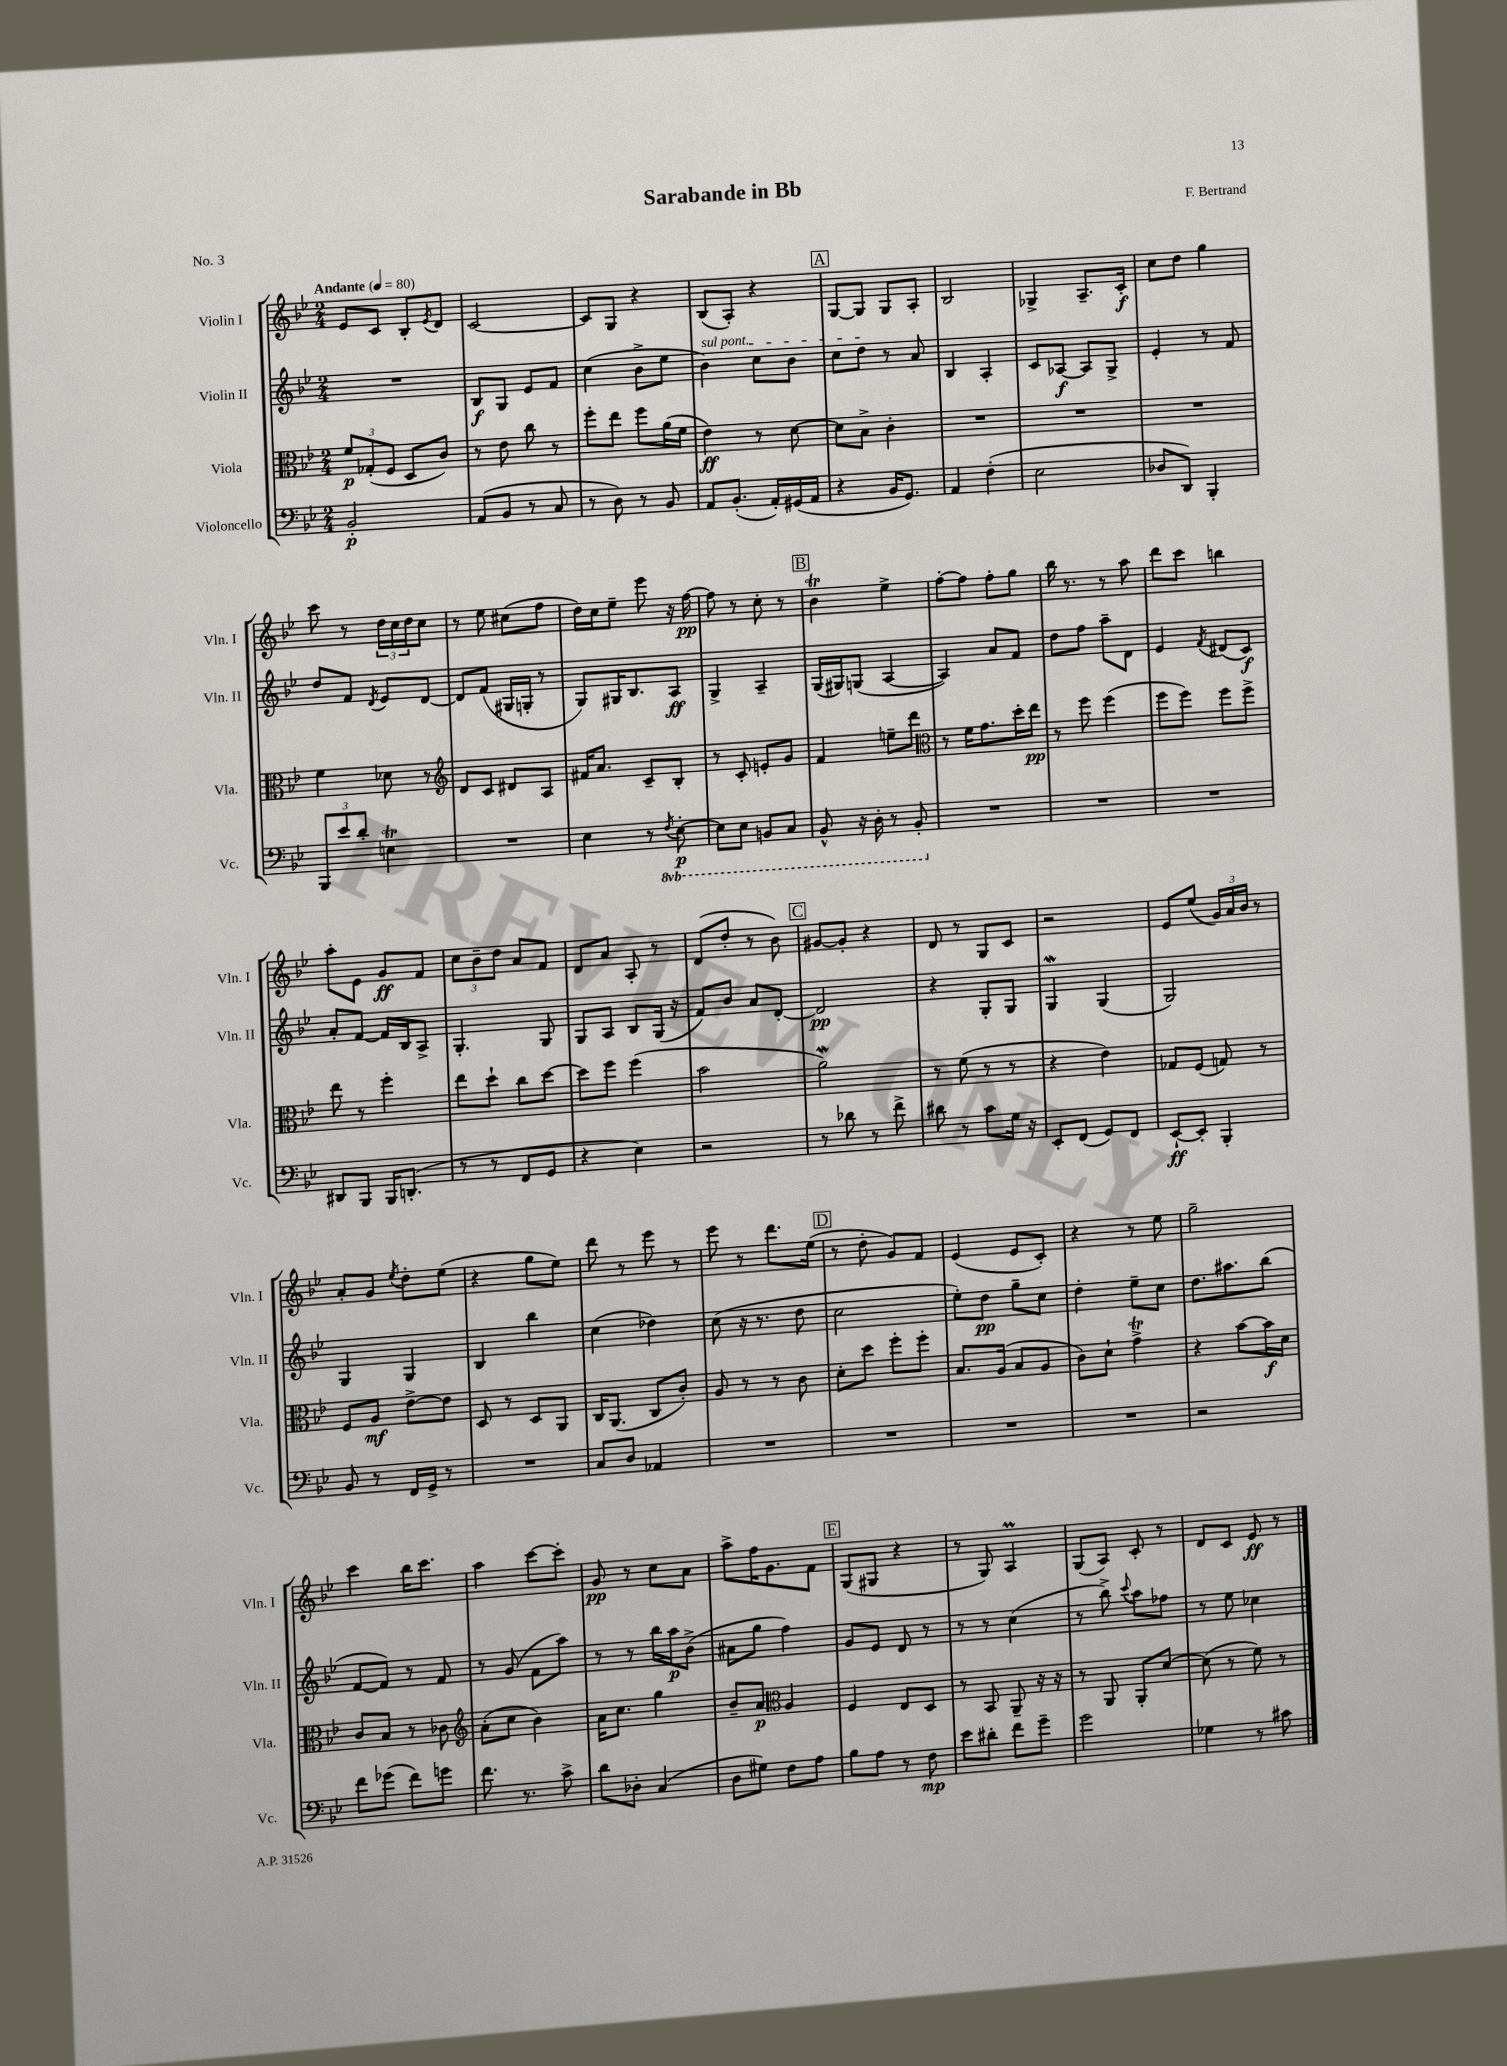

**kern	**kern	**kern	**kern
*staff4	*staff3	*staff2	*staff1
*clefF4	*clefC3	*clefG2	*clefG2
*k[b-e-]	*k[b-e-]	*k[b-e-]	*k[b-e-]
*M2/4	*M2/4	*M2/4	*M2/4
*MM80	*MM80	*MM80	*MM80
2BB-'	12f	2r	8e-
.	(12G-'	.	.
.	.	.	8c
.	12F	.	.
.	8D	.	8B-'
.	.	.	8qe-
.	8c)	.	8d
=	=	=	=
(8AA	8r	8B-	[2c
8BB-	8e-	8G	.
8r	8cc	8e-	.
8C	8r	8f	.
=	=	=	=
8r	8ff'	(4cc	8c]
8D)	8ee-	.	8G
8r	8ff	8b-^	4r
8BB-	(16a	8ee-	.
.	16f	.	.
=	=	=	=
8AA	4e-)	4b-)	(8B-
(8.BB-'	.	.	8A')
.	8r	8cc	4r
16AA')	.	.	.
(16GG#	[8d	8b-	.
16AA	.	.	.
=	=	=	=
4r	8d]	8cc	[8G
.	8B-^	8dd	8G]
16BB-	4c'	8r	8G
8.GG)	.	.	.
.	.	8a	8A'
=	=	=	=
4AA	2r	4B-	2B-
(4F'	.	4A'	.
=	=	=	=
2E-	2r	8c	4G-^
.	.	[8A-	.
.	.	8A-]	8.A~
.	.	8G^	.
.	.	.	16c'
=	=	=	=
8D-	2r	4e-'	8cc
8DD)	.	.	8dd
4BBB-'	.	8r	4gg
.	.	8f	.
=	=	=	=
12BBB-	4f	8dd	8ccc
12e-	.	.	.
.	.	8f	8r
12d'	.	.	.
.	.	8qd	.
4E	8d-	8e-	24dd
.	.	.	24cc
.	.	.	24dd
.	8r	[8d	8cc
=	=	=	=
*	*clefG2	*	*
2r	8d	8d]	8r
.	8c	(8f	8ee-
.	8d#	16G#	(8cc#
.	.	16G'	.
.	8A	8r	8ff
=	=	=	=
4E-	16f#	8G)	16dd)
.	8.a	.	16cc
.	.	16G#	8ee-~
.	.	8.B-	.
8r	8c~	.	8eee-
8qFF	.	.	.
[8EE-'	8B-'	8A	16r
.	.	.	[16ff
=	=	=	=
8EE-]	8r	4G^	8ff]
8EE-	8c'	.	8r
8BBB	8e'	4A~	8cc'
8CC	8g	.	8r
=	=	=	=
8BBB-^^	4f	(16G	4b-
.	.	16G#)	.
16r	.	(8G	.
16DD'	.	.	.
8r	8ee~	[4A	4ee-^
8BBB-'	8ddd	.	.
=	=	=	=
*	*clefC3	*	*
2r	8r	4A])	[8ff'
.	16f	.	8ff]
.	8.g	.	.
.	.	8a	8ff'
.	16dd'	8f	8gg
.	16ee-	.	.
=	=	=	=
2r	8r	8dd	16bb-
.	.	.	8.r
.	8ff	8ff	.
.	(4ff	8aa~	8r
.	.	8d	8aa
=	=	=	=
2r	8ff	4e-	8ddd
.	8ff)	.	8ccc
.	.	8qf	.
.	8ff	(8d#	4bb
.	8ff^	8c)	.
=	=	=	=
8DD#	8ee-	8a'	8aa'
8BBB-	8r	[8f	8e-
16BBB-	4ff'	16f]	8g
(8.DD'	.	16B-	.
.	.	8A^	8f
=	=	=	=
8r	8ee-	4.G'	12cc
.	.	.	12b-~
8r	8dd`	.	.
.	.	.	12dd
8FF	8cc	.	8a
8GG	[8dd	8G	8f
=	=	=	=
4r	8dd]	8G	8d
.	8ff	8A	8a
4E-)	(4ff	8B-	8A'
.	.	(16G	8r
.	.	16r	.
=	=	=	=
2r	2b-	8f)	(8d
.	.	8b-	8dd'
.	.	8a	8r
.	.	[8d'	8b-)
=	=	=	=
8r	2a)	2d]	[8g#
8d-	.	.	8g#']
8r	.	.	4r
8f^	.	.	.
=	=	=	=
8d#	8r	4r	8d
8r	(8f	.	8r
8c	8r	8G'	8G
16G	8r	8G	8c
16r	.	.	.
=	=	=	=
8EE-'	4r	4G	2r
(8FF	.	.	.
8GG)	4e-)	(4G	.
8FF	.	.	.
=	=	=	=
[8EE-`	8G-	2G)	8e-
8EE-']	(8F	.	(8ee-
4BBB-'	8G)	.	24g)
.	.	.	24a
.	.	.	24b-
.	8r	.	8r
=	=	=	=
8BB-	8F	4G	8a'
8r	8A	.	8g
.	.	.	8qee-
16FF	[8e-^	4G	8dd'
16GG^	.	.	.
8r	8e-]	.	(8ee-
=	=	=	=
2r	8D	4B-	4r
.	8r	.	.
.	8D	4bb-	8gg
.	8AA	.	8ee-)
=	=	=	=
8C	16C	(4cc	8ddd
.	(8.AA	.	.
8D	.	.	8r
4AA-	8C	4dd-)	8eee-
.	8c')	.	8r
=	=	=	=
2r	8A	(8cc	8eee-
.	8r	16r	8r
.	.	8.r	.
.	8r	.	8.ddd
.	8c	8dd	.
.	.	.	(16ee-
=	=	=	=
2r	8d'	2cc	8r
.	8dd	.	8dd'
.	8ff'	.	8g)
.	8ff'	.	8f
=	=	=	=
2r	8.B-	8ee-')	(4e-
.	.	8dd	.
.	(16A	.	.
.	8B-	8gg~	8e-
.	8A	8cc	8c')
=	=	=	=
2r	8c)	4dd'	4r
.	8d`	.	.
.	4g^	8ee-~	8r
.	.	8cc	8ee-
=	=	=	=
2r	4r	8.dd	2gg~
.	.	8.aa#	.
.	[8b-	.	.
.	16b-]	(8bb-	.
.	16d	.	.
=	=	=	=
8f	8c	[8f	4ccc
(8g-	8B-	8f])	.
8f)	8r	8r	16bb-
.	.	.	8.ccc
8g	8c-	8f	.
=	=	=	=
*	*clefG2	*	*
8.f	(8a'	8r	4aa
.	8cc	(8g	.
8.r	.	.	.
.	4b-)	8f	[8ccc
8c^	.	8aa)	8ccc']
=	=	=	=
8d	16a	8r	8g
.	8.cc	.	.
8D-'	.	8r	8r
(4C	4gg	16bb-	8cc
.	.	16aa	.
.	.	(8b-^	8a
=	=	=	=
8D	8b-~	8a#	8aa^
8G#)	8a	8gg	16ff
.	.	.	8.g
*	*clefC3	*	*
8F	4A	4ff)	.
8A	.	.	8f
=	=	=	=
8B-	4F	8g	(8G
8A	.	8e-	8G#
8r	8E-	8d	4r
8F	8D	8r	.
=	=	=	=
8e-	8r	8r	8r
8d#'	8BB-	8r	8G)
8f	8AA~	(4cc	4A
8g~	16r	.	.
.	16r	.	.
=	=	=	=
2g	8r	8r	(8G
.	8AA	8bb-^)	8A)
.	.	8qqccc	.
.	8AA'	8aa	8c'
.	[8d	8ff-	8r
=	=	=	=
4G-	(8d]	8r	8d
.	8r	8ee-	8c
8r	8f)	4cc-	8e-
8c#	8r	.	8r
==	==	==	==
*-	*-	*-	*-
